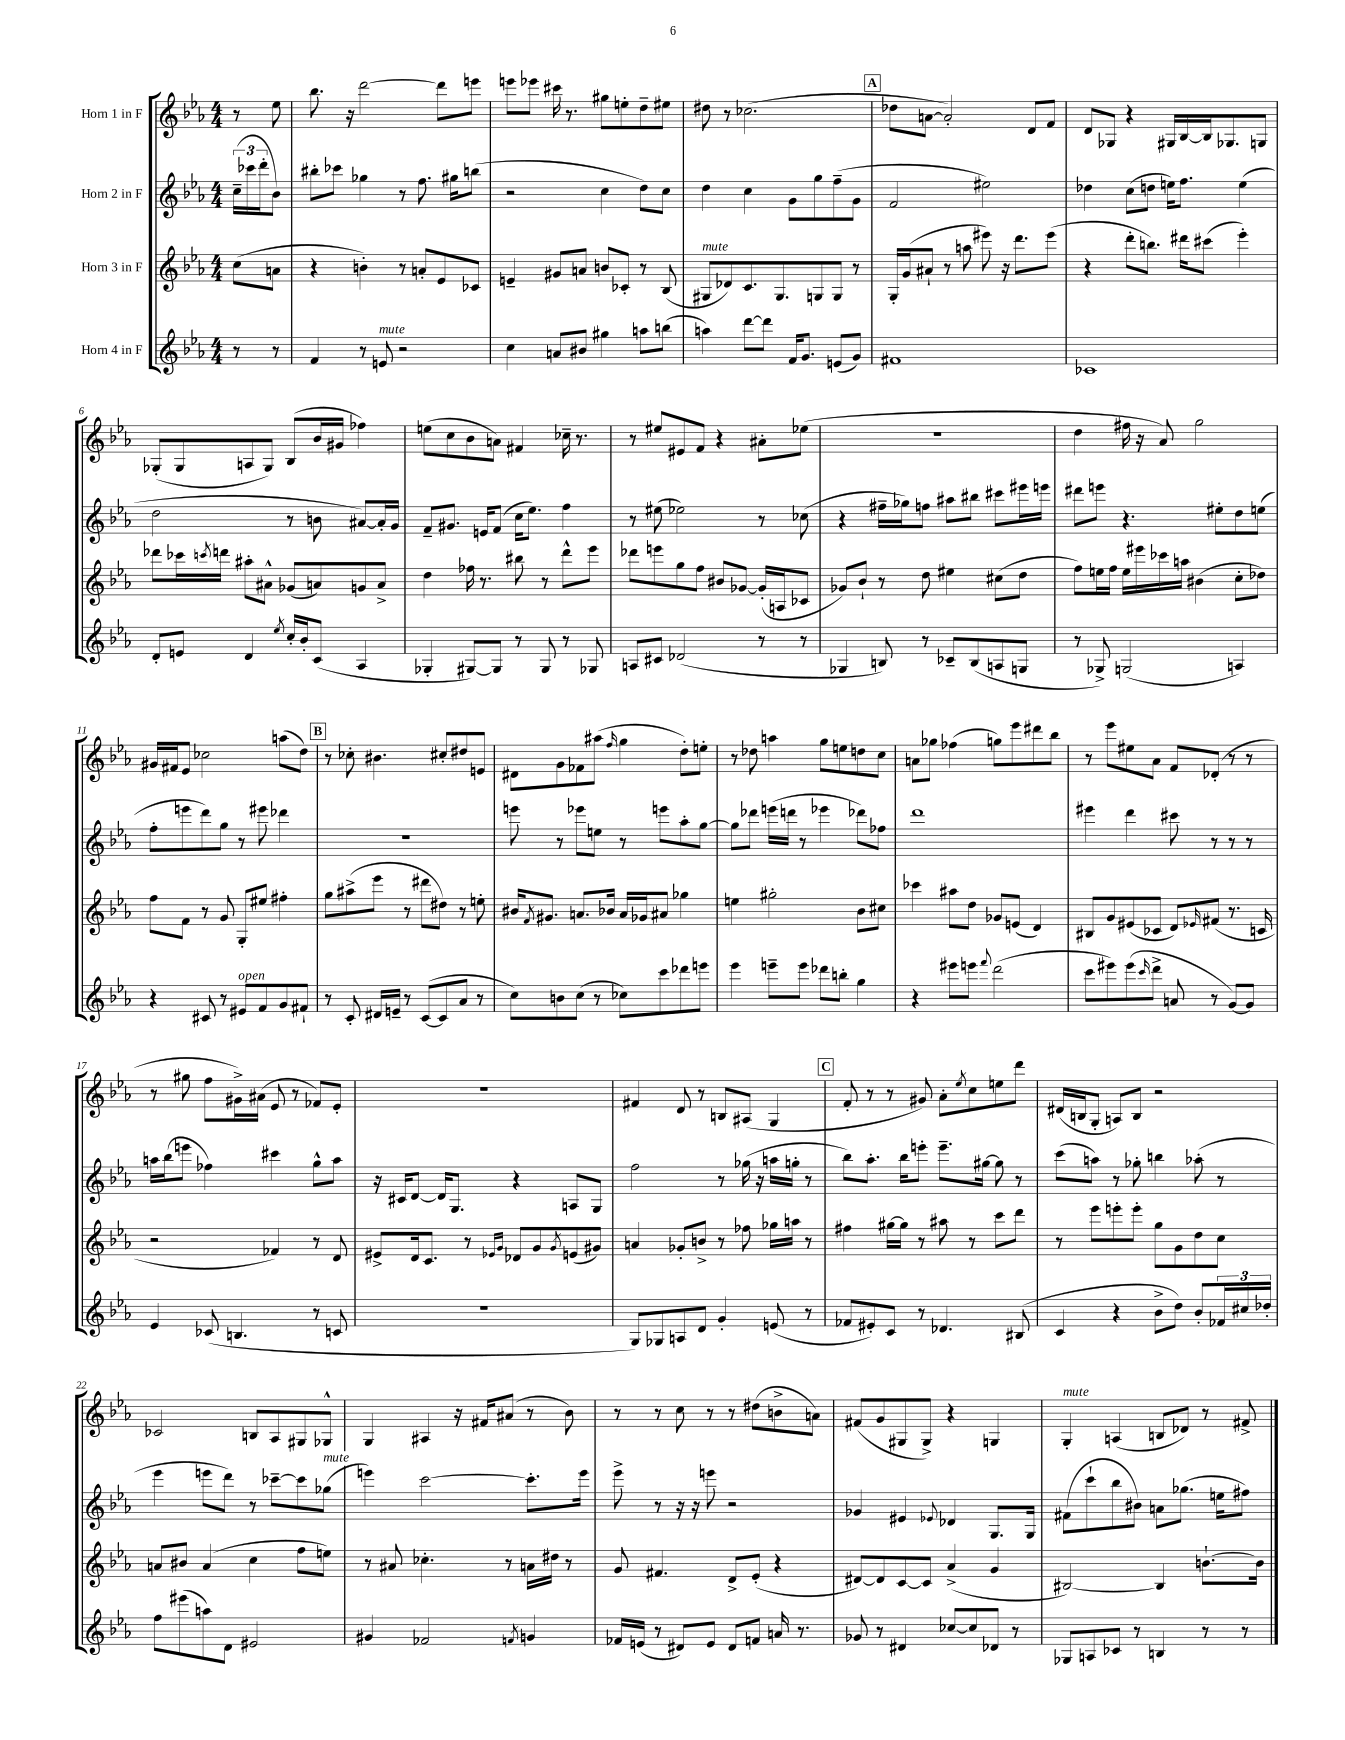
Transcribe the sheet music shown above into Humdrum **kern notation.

**kern	**kern	**kern	**kern
*staff4	*staff3	*staff2	*staff1
*clefG2	*clefG2	*clefG2	*clefG2
*k[b-e-a-]	*k[b-e-a-]	*k[b-e-a-]	*k[b-e-a-]
*M4/4	*M4/4	*M4/4	*M4/4
8r	(8cc	(24cc~	8r
.	.	24ccc-	.
.	.	24ddd'	.
8r	8a	8b-)	8ee-
=	=	=	=
4f	4r	8bb#'	8.bb-
.	.	8ccc-	.
.	.	.	16r
8r	4b')	4gg-	[2ddd
8e	.	.	.
2r	8r	8r	.
.	8a'	8.ff	.
.	8e-	.	8ddd]
.	.	16gg#	.
.	8c-	(8bb	8eee
=	=	=	=
4cc	4e~	2r	8eee
.	.	.	8eee-
8a	8g#	.	16ccc#
.	.	.	8.r
8b#	8a	.	.
4gg#	8b	4cc	8gg#
.	8c-'	.	8ee'
8aa	8r	8dd)	8dd~
(8bb	(8B-	8cc	8ee#
=	=	=	=
4aa)	8G#	4dd	8dd#
.	8d-)	.	8r
[8ddd	8.c	4cc	(2.cc-
8ddd]	.	.	.
.	8.G#	.	.
16f	.	8g	.
8.g	.	.	.
.	8G	8gg	.
(8e	8G	(8ff~	.
8g)	8r	8g	.
=	=	=	=
1f#	16G'	2f	8dd-
.	(16g	.	.
.	8a#`	.	[8a
.	8r	.	2a'])
.	8aa	.	.
.	8eee#)	2ee#)	.
.	16r	.	.
.	8.ddd	.	.
.	.	.	8d
.	(8eee#	.	8f
=	=	=	=
1c-	4r	4dd-	8d
.	.	.	8G-
.	8ddd'	(8cc	4r
.	8.bb)	8dd	.
.	.	16ee)	16G#
.	16ddd#	8.ff	[16B-
.	(8ccc#	.	16B-]
.	.	.	8.G-
.	4eee-')	(4ee	.
.	.	.	8G
=	=	=	=
8d'	8ddd-	2dd	(8G-'
8e	16ccc-	.	8G-
.	8qccc	.	.
.	16ddd	.	.
4d	8aa#'	.	8A
.	8a#^^	.	8G-)
8qee-	.	.	.
16cc'	(8g-	8r	(8B-
16b-'	.	.	.
(8c	8a)	8b	16b-
.	.	.	16g#
4A-	8g	[8a#)	4ff-)
.	8a^	16a#']	.
.	.	16g	.
=	=	=	=
4G-'	4dd	8f~	(8ee
.	.	8.g#	8cc
[8G#)	16ff-	.	8b-
.	8.r	16e	.
8G#]	.	(8f	8a)
8r	8bb#	16cc	4f#
.	.	8.ee-)	.
8G#	8r	.	.
8r	8ddd^^	4ff	16cc-~
.	.	.	8.r
8G-	8eee-	.	.
=	=	=	=
8A	8ddd-	8r	8r
8c#	8eee	(8ee#	8ee#
(2d-	8gg	2ee-)	8e#
.	8ff	.	8f
.	8b#	.	4r
.	[8g-	.	.
8r	(16g-']	8r	8a#'
.	16A	.	.
8r	8c-	(8cc-	(8ee-
=	=	=	=
4G-	8g-)	4r	1r
.	8b-`	.	.
8B)	8r	16ff#~	.
.	.	16gg-)	.
8r	8dd	8ff	.
8c-~	4ee#	8aa#	.
(8B	.	8bb#	.
8A	(8cc#	8ccc#	.
8G	8dd	16eee#	.
.	.	16eee	.
=	=	=	=
8r	8ff)	8ddd#	4dd
8G-^)	16ee	8eee	.
.	16ff	.	.
(2G	16ee	4.r	16ff#
.	16eee#	.	16r
.	16ccc-	.	8a-)
.	16aa	.	.
.	(4b#	.	2gg
.	.	8ee#'	.
4A)	8cc'	8dd	.
.	8dd-)	(8ee	.
=	=	=	=
4r	8ff	8ff'	16g#
.	.	.	16f#
.	8f	8eee	8e-
8c#	8r	8ddd)	2cc-
8r	8g	8gg	.
8e#	8G'	8r	.
8f	8ee#	8eee#	.
8g	4ff#'	4ddd-	(8aa
8f#`	.	.	8dd)
=	=	=	=
8r	8gg	1r	8r
8c'	(8aa#^	.	8cc-'
16d#	8eee-	.	4.b#
16e~	.	.	.
8r	8r	.	.
([8c	8ddd#	.	.
8c]	8dd#)	.	8cc#'
8a-	8r	.	8dd#
8r	8ee'	.	8e
=	=	=	=
8cc)	16b#	8eee	8d#
.	8qf	.	.
.	8.g#	.	.
8b	.	8r	8g
(8cc	8.a	8eee-	8f-
8r	.	8ee	(8aa#
.	16b-	.	.
.	.	.	16qqff
8cc-)	16a	8r	4gg
.	16g-	.	.
8ccc	8a#	8eee	.
8ddd-	4gg-	8aa-'	8dd')
8eee	.	[8gg	8ee'
=	=	=	=
4eee-	4ee	8gg]	8r
.	.	8ddd-	8dd-
8eee~	2gg#'	(16eee	4aa
.	.	16ddd	.
8eee	.	8r	.
8ddd-	.	4eee-	8gg
8bb'	.	.	8ee
4gg	8b-	8ddd-)	8dd
.	8cc#	8ff-	8cc
=	=	=	=
4r	4ccc-	1ddd	8a
.	.	.	8gg-
8eee#	8aa#	.	(4ff-
8eee	8dd	.	.
8qqfff	.	.	.
(2ddd	8g-	.	8gg)
.	(8e	.	8eee-
.	4d)	.	8ddd#
.	.	.	8bb-
=	=	=	=
8ccc	8B#	4eee#	8r
8eee#)	8g	.	8eee-
(8eee#	(8e#	4ddd	8ee#
16qqccc	.	.	.
8ddd^	8c-	.	8a-
8a	8d)	8ccc#	8f
.	16qqe-	.	.
8r	(8f#	8r	(8d-'
[8g)	8.r	8r	8r
8g]	.	8r	8r
.	16c	.	.
=	=	=	=
4e-	2r	16aa	8r
.	.	(16bb-	.
.	.	8eee	8gg#
(8c-	.	4ff-)	8ff
4.B	.	.	16g#^)
.	.	.	(16a#
.	4f-)	4ccc#	8e-
.	.	.	8r
8r	8r	8gg^^	8f-)
8c	8d	8aa	8e-'
=	=	=	=
1r	8e#^	16r	1r
.	.	16c#	.
.	16d	[8d	.
.	8.c	.	.
.	.	16d]	.
.	.	8.G	.
.	8r	.	.
.	16qqe-	.	.
.	16qqg	.	.
.	8d-	4r	.
.	8g	.	.
.	8qg	.	.
.	(8e	8A	.
.	8g#)	8G	.
=	=	=	=
8G)	4a	2ff	4f#
8G-	.	.	.
8A	8g-'	.	8d
8d	8b^	.	8r
4g'	8r	8r	8B
.	8ff-	(16gg-	(8A#
.	.	16r	.
(8e	16gg-	16aa	4G
.	16aa	16gg'	.
8r	8r	8r	.
=	=	=	=
8f-	4ff#	8bb-)	8f'
8e#')	.	8.aa-'	8r
8c	[16gg#	.	8r
.	16gg#]	16bb-	.
8r	8r	8eee'	8g#)
4.d-	8aa#	8.eee~	8a-'
.	.	.	8qee-
.	8r	.	8cc
.	.	[16gg#	.
.	8ccc	8gg#]	8ee
(8B#	8ddd	8r	8ddd
=	=	=	=
4c	8r	(8ccc	(16d#
.	.	.	16B
.	8eee-	8aa)	8G'
4r	8eee'	8r	8A)
.	8eee'	8gg-'	8B
8b-^	8gg	4bb	2r
8dd)	8g	.	.
8b-'	8dd	(8aa-'	.
24f-	8cc	8r	.
24cc#	.	.	.
24dd-'	.	.	.
=	=	=	=
8ff	8a	4eee-	2c-
(8eee#	8b#	.	.
8aa)	(4a	8eee	.
8d	.	8ddd)	.
2e#	4cc	8r	8B
.	.	[8ccc-~	8A-
.	8ff	8ccc-]	8G#
.	8ee)	(8gg-	8G-^^
=	=	=	=
4g#	8r	4eee)	4G
.	8a#	.	.
2f-	4.cc-'	[2ccc	4A#
.	.	.	16r
.	.	.	16f#
.	8r	.	(8a#
8qf	.	.	.
4g	16a	8.ccc']	8r
.	16dd#	.	.
.	8r	.	8b-)
.	.	16eee	.
=	=	=	=
16f-	8g	8eee-^	8r
(16e	.	.	.
8r	4.f#	8r	8r
8d#)	.	16r	8cc
.	.	16r	.
8e	.	8eee	8r
8d#	8d^	2r	8r
8f	(8e-'	.	(8dd#
16a	4r	.	8b^
8.r	.	.	.
.	.	.	8a)
=	=	=	=
8g-	[8d#)	4g-	(8f#
8r	8d#]	.	8g
4d#	[8c	4e#	8G#
.	8c]	.	8G#^)
.	.	8qqe-	.
[8cc-	(4a-^	4d-	4r
8cc-]	.	.	.
8d-	4g	8.G	4G
8r	.	.	.
.	.	16G	.
=	=	=	=
8G-	[2B#)	(8f#	4G'
8A	.	8ccc`	.
8c-	.	8bb-	(4A
8r	.	8b#)	.
4B	4B#]	8a	8B
.	.	(8.gg-	8d-)
8r	[8.b`	.	8r
.	.	16ee	.
8r	.	8ff#)	8f#^
.	16b]	.	.
==	==	==	==
*-	*-	*-	*-
